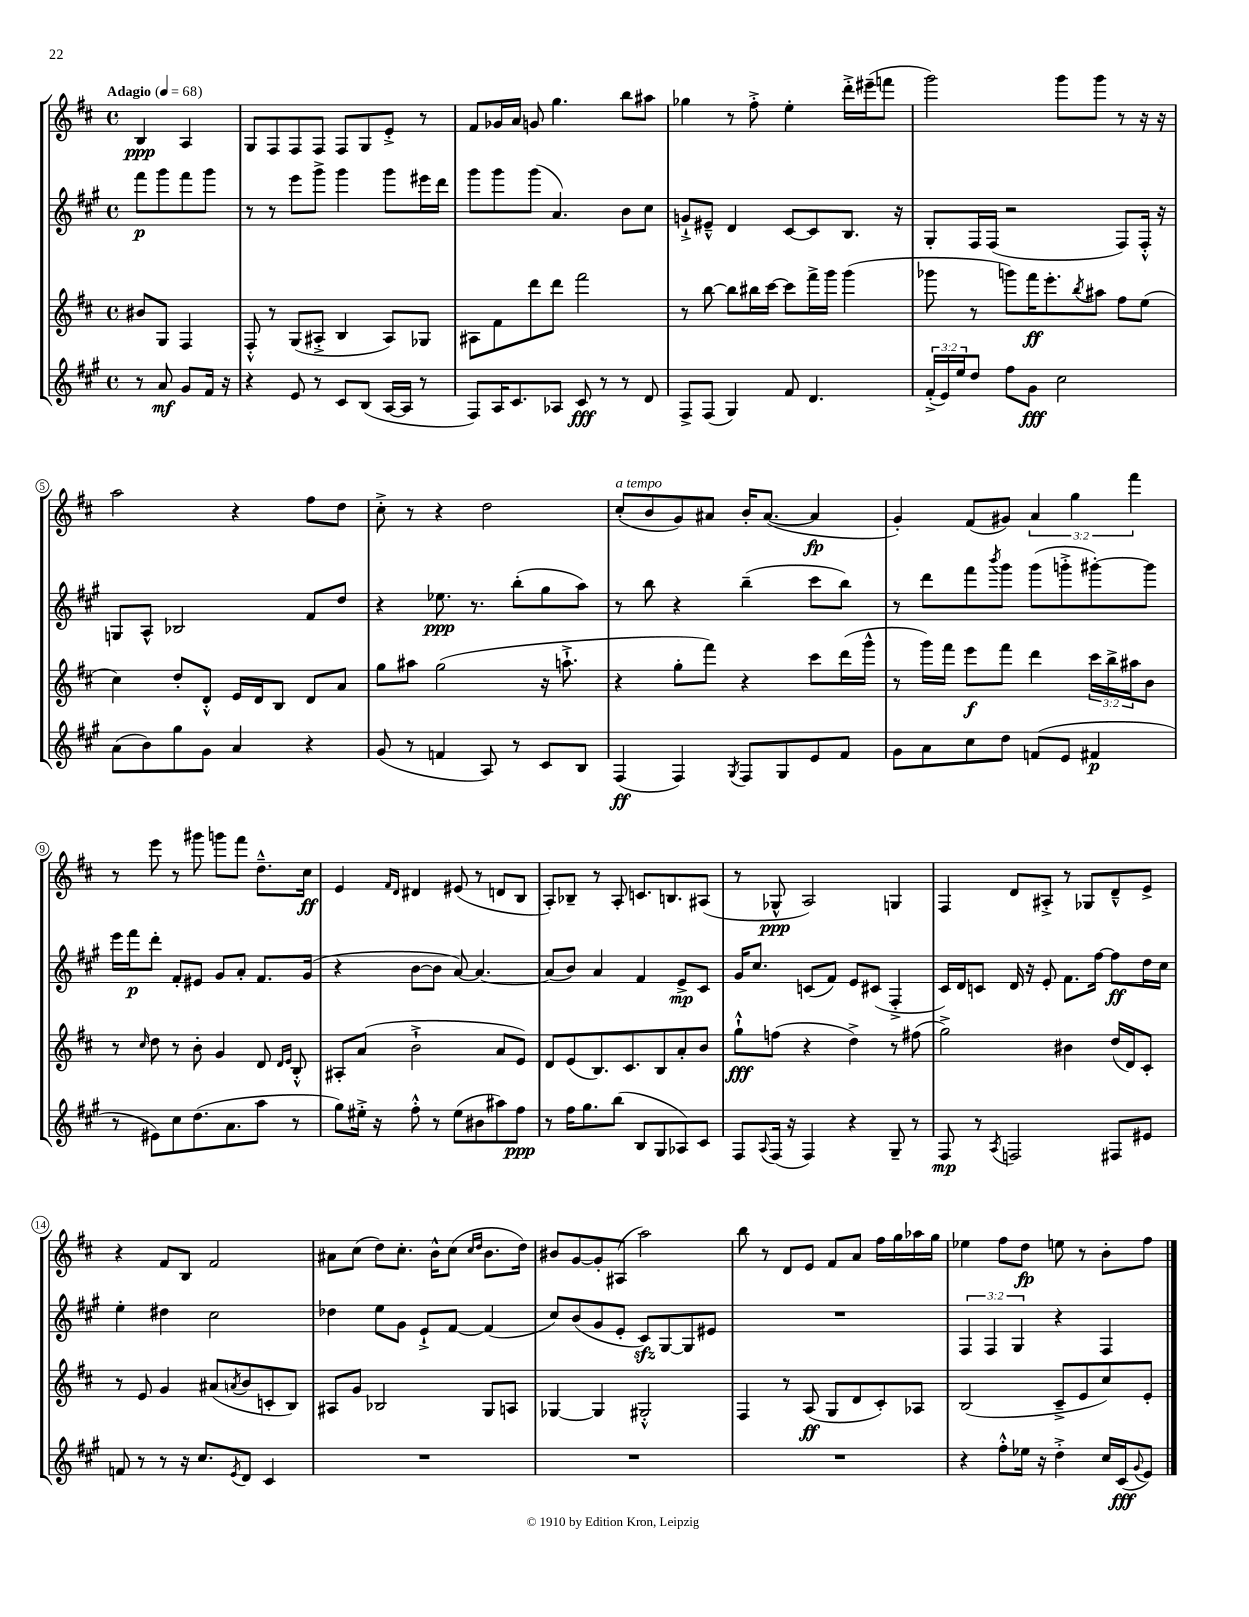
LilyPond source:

<<
\new StaffGroup <<
\new Staff = "s0" {
    \clef treble \key d \major \defaultTimeSignature \time 4/4 \override Staff.TupletNumber.text = #tuplet-number::calc-fraction-text \partial 2 \tempo "Adagio" 4 = 68
    b4\ppp a4 |
    g8 fis8 fis8 fis8 fis8 g8 e'8-.-> r8 |
    fis'8 ges'16 a'16 g'8 g''4. b''8 ais''8 |
    ges''4 r8 fis''8-.-> e''4-. d'''16-.-> eis'''16--( f'''8 |
    g'''2) g'''8 g'''8 r8 r16 r16 |
    a''2 r4 fis''8 d''8 |
    cis''8-.-> r8 r4 d''2 |
    cis''8-.^\markup { \italic "a tempo" }( b'8 g'8) ais'8 b'16-. ais'8.~( ais'4\fp |
    g'4-.) fis'8( gis'8) \tuplet 3/2 { a'4 g''4 fis'''4 } |
    r8 e'''8 r8 gis'''8 g'''8 fis'''8 d''8.---^ cis''16\ff |
    e'4 \grace { fis'16 d'16 } dis'4 eis'8( r8 d'8 b8 |
    a8-.) bes8-- r8 a8-. c'8. b8. ais8( |
    r8 ges8-^\ppp a2) g4 |
    fis4 d'8 ais8-.-> r8 ges8 d'8---^ e'8-> |
    r4 fis'8 b8 fis'2 |
    ais'8 cis''8( d''8) cis''8.-. b'16-^ cis''8( \grace { cis''16 d''16 } b'8. d''16) |
    bis'8 g'8~ g'8-. ais8( a''2) |
    b''8 r8 d'8 e'8 fis'8 a'8 fis''16 g''16 aes''16 g''16 |
    ees''4 fis''8 d''8\fp e''8 r8 b'8-. fis''8 \bar "|." |
}
\new Staff = "s1" {
    \clef treble \key a \major \defaultTimeSignature \time 4/4 \override Staff.TupletNumber.text = #tuplet-number::calc-fraction-text \partial 2
    fis'''8\p gis'''8 fis'''8 gis'''8 |
    r8 r8 e'''8 gis'''8-> gis'''4 gis'''8 eis'''16 d'''16 |
    gis'''8 gis'''8 gis'''8( a'4.) b'8 cis''8 |
    g'8-!-> eis'8---^ d'4 cis'8~ cis'8 b8. r16 |
    gis8-. fis16 fis16( r2 fis8) fis16-.-^ r16 |
    g8 a8-^ bes2 fis'8 d''8 |
    r4 ees''8.\ppp r8. b''8-.( gis''8 a''8) |
    r8 b''8 r4 b''4--( cis'''8 b''8) |
    r8 d'''8 fis'''8 \acciaccatura { b'''8 } gis'''8 gis'''8( g'''8-.-> gis'''8~-.) gis'''8 |
    e'''16 fis'''16\p d'''8-. fis'8-. eis'8 gis'8 a'8-. fis'8. gis'16( |
    r4 b'8~ b'8 a'8~) a'4.~ |
    a'8( b'8) a'4 fis'4 e'8->\mp cis'8 |
    gis'16 cis''8. c'8( fis'8) e'8 cis'8( fis4-.-> |
    cis'16) d'16 c'8 d'16 r16 e'8-. fis'8. fis''16~ fis''8\ff d''16 cis''16 |
    e''4-. dis''4 cis''2 |
    des''4 e''8 gis'8 e'8-!-> fis'8~ fis'4( |
    cis''8) b'8( gis'8 e'8-. cis'8\sfz) gis8~ gis8 eis'8 |
    R1 |
    \tuplet 3/2 { fis4 fis4 gis4 } r4 fis4 \bar "|." |
}
\new Staff = "s2" {
    \clef treble \key d \major \defaultTimeSignature \time 4/4 \override Staff.TupletNumber.text = #tuplet-number::calc-fraction-text \partial 2
    bis'8 g8 fis4 |
    fis8-.-^ r8 g8( ais8-.-> b4 ais8) ges8 |
    ais8 fis'8 d'''8 d'''8 fis'''2 |
    r8 b''8~ b''8 bis''16 cis'''16~ cis'''8 fis'''16-> g'''16 g'''4( |
    ges'''8 r8 g'''8) fis'''16\ff e'''8.-. \acciaccatura { b''8 } ais''8 fis''8 e''8( |
    cis''4) d''8-. d'8-.-^ e'16 d'16 b8 d'8 a'8 |
    g''8 ais''8 g''2( r16 a''8.-!-> |
    r4 g''8-. fis'''8) r4 cis'''8 d'''16( g'''16-^ |
    r8 g'''16) fis'''16 e'''8\f fis'''8 d'''4 \tuplet 3/2 { cis'''16 b''16-> ais''16 } b'8 |
    r8 \grace { cis''16 } d''8 r8 b'8-. g'4 d'8 \grace { d'16 e'16 } b8-.-^ |
    ais8-. a'8( b'2-!-> a'8 e'8) |
    d'8 e'8( b8.) cis'8. b8 a'8-. b'8 |
    g''8-!-^\fff f''8( r4 d''4->) r8 fis''8( |
    g''2->) bis'4 d''16( d'16) cis'8-. |
    r8 e'8 g'4 ais'8( \acciaccatura { a'8 } b'8 c'8-. b8) |
    ais8 g'8 bes2 g8 a8 |
    ges4~ ges4 gis2-.-^ |
    fis4 r8 a8\ff( g8 d'8 cis'8-.) aes8 |
    b2( cis'8---> e'8 cis''8) e'8-. \bar "|." |
}
\new Staff = "s3" {
    \clef treble \key a \major \defaultTimeSignature \time 4/4 \override Staff.TupletNumber.text = #tuplet-number::calc-fraction-text \partial 2
    r8 a'8\mf gis'8 fis'16 r16 |
    r4 e'8 r8 cis'8 b8( a16~ a16 r8 |
    fis8) a16 cis'8. aes8 cis'8\fff r8 r8 d'8 |
    fis8-> fis8( gis4) fis'8 d'4. |
    \tuplet 3/2 { fis'16-.->( e'16) e''16 } d''8 fis''8 gis'8\fff cis''2 |
    a'8( b'8) gis''8 gis'8 a'4 r4 |
    gis'8( r8 f'4 a8) r8 cis'8 b8 |
    fis4\ff( fis4) \acciaccatura { gis8 } fis8 gis8 e'8 fis'8 |
    gis'8 a'8 cis''8 d''8 f'8( e'8 fis'4\p |
    r8 eis'8) cis''8 d''8.( a'8. a''8 r8 |
    gis''8) eis''16-.-> r16 fis''8-.-^ r8 eis''8( bis'8 ais''8) fis''8\ppp |
    r8 fis''16 gis''8. b''8( b8 gis8 aes8) cis'8 |
    fis8 \appoggiatura { a8 } fis16( r16 fis4) r4 gis8-- r8 |
    fis8\mp r8 \acciaccatura { a8 } f2 fis8 eis'8 |
    f'8 r8 r8 r16 cis''8. \acciaccatura { e'8 } d'8 cis'4 |
    R1 |
    R1 |
    R1 |
    r4 fis''8-.-^ ees''16 r16 d''4-.-> cis''16 cis'16\fff( \appoggiatura { gis'8 } e'8) \bar "|." |
}
>>
>>
\layout { \context { \Score \override BarNumber.stencil = #(make-stencil-circler 0.1 0.3 ly:text-interface::print) } }
